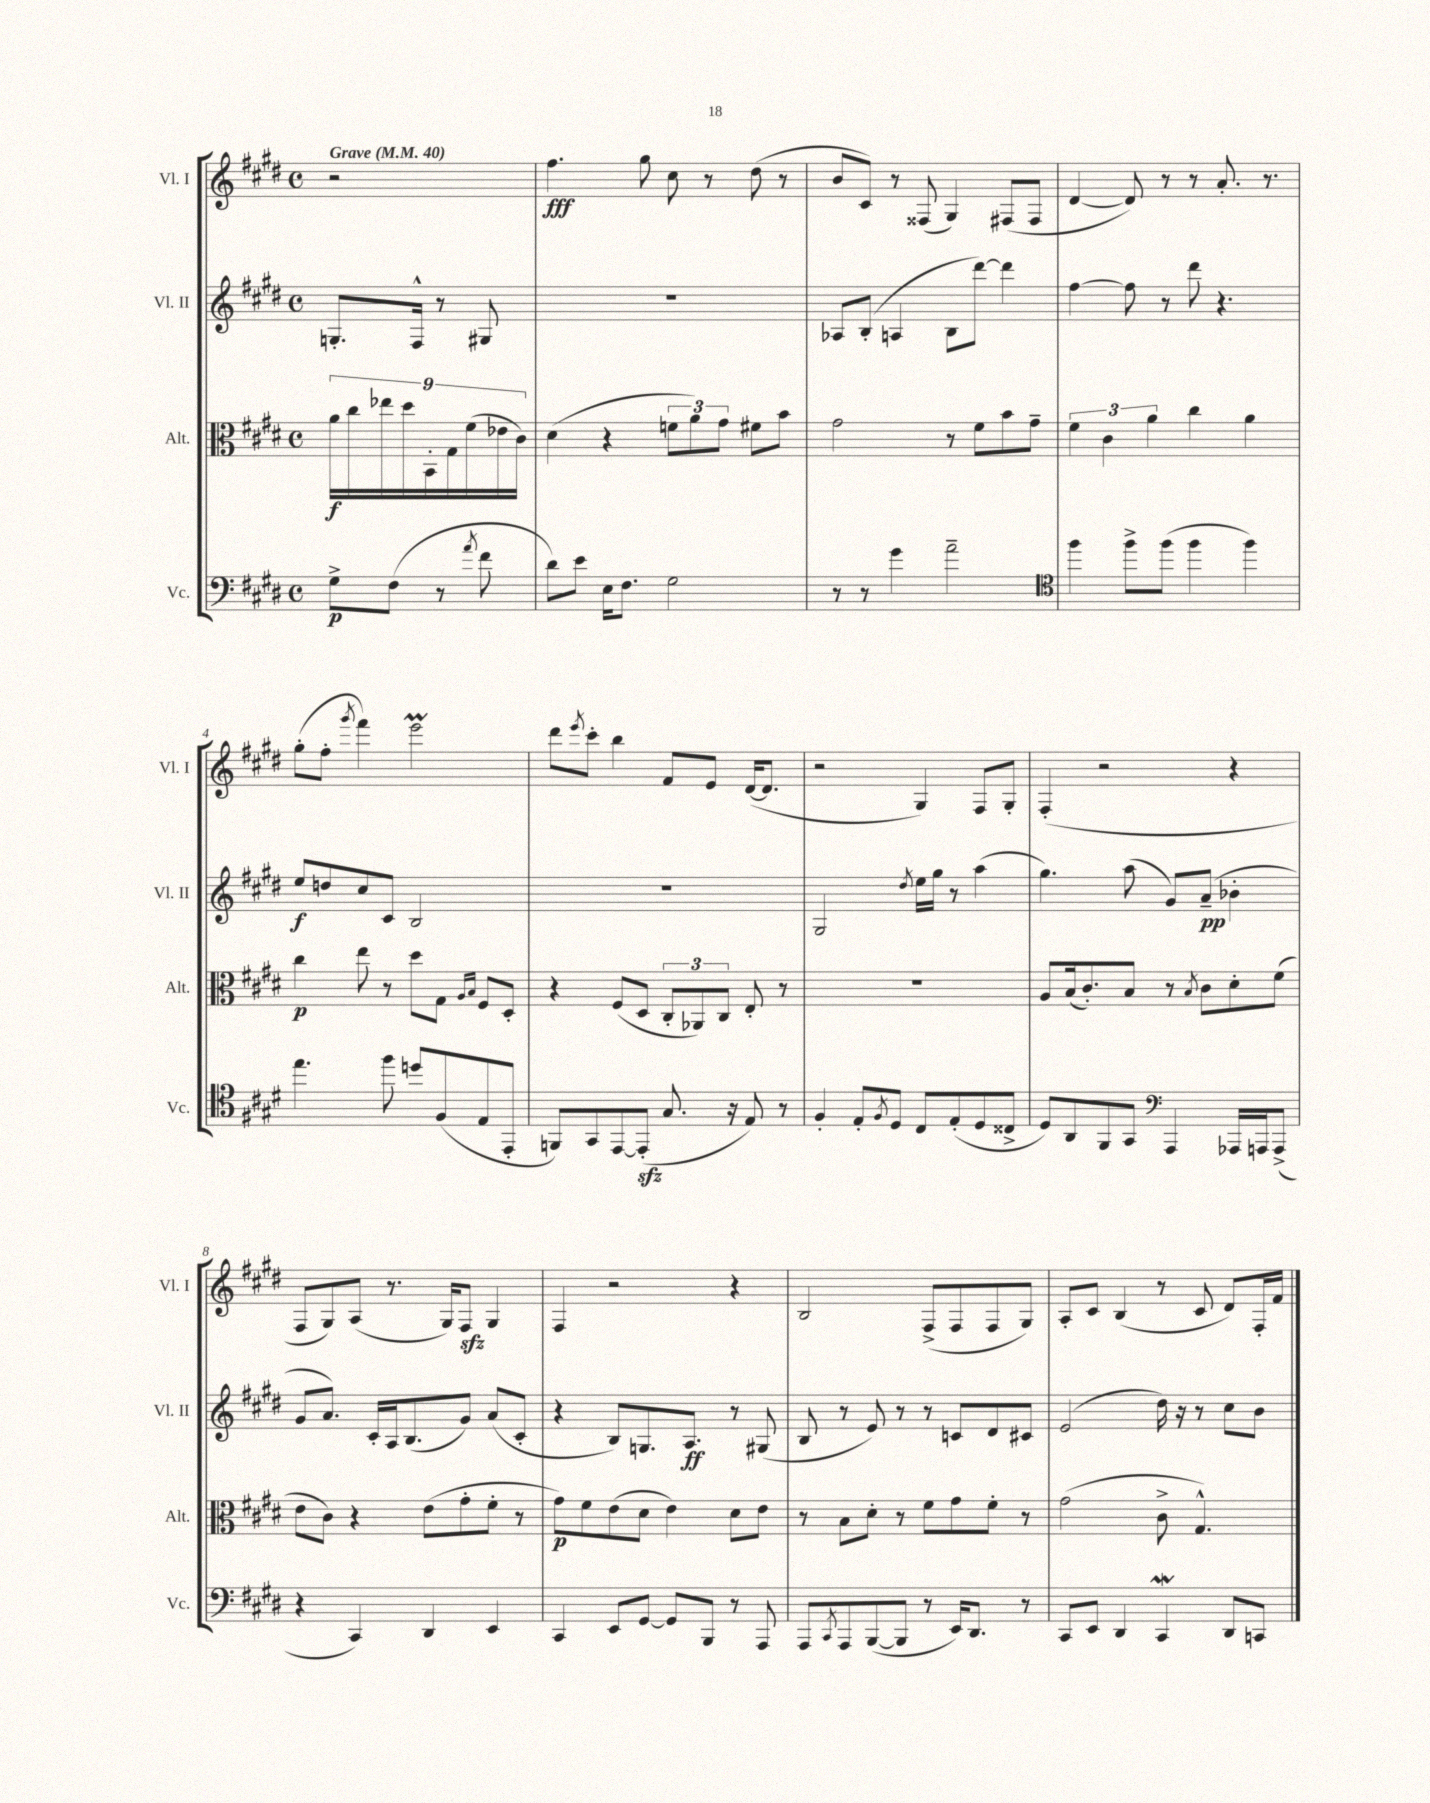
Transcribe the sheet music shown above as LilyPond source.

<<
\new StaffGroup <<
\new Staff = "s0" \with { instrumentName = "Vl. I" shortInstrumentName = "Vl. I" } {
    \clef treble \key e \major \defaultTimeSignature \time 4/4 \partial 2 \tempo "Grave" 4 = 40
    r2 |
    fis''4.\fff gis''8 cis''8 r8 dis''8( r8 |
    b'8 cis'8) r8 fisis8( gis4) fis8( fis8 |
    dis'4~ dis'8) r8 r8 a'8.-. r8. |
    gis''8-.( fis''8-. \acciaccatura { gis'''8 } fis'''4) e'''2\prall |
    dis'''8 \acciaccatura { e'''8 } cis'''8-. b''4 fis'8 e'8 dis'16~( dis'8. |
    r2 gis4) fis8 gis8-. |
    fis4-.( r2 r4 |
    fis8 gis8) a8( r8. gis16) fis8\sfz gis4 |
    fis4 r2 r4 |
    b2 fis8->( fis8 fis8 gis8) |
    a8-. cis'8 b4( r8 cis'8 dis'8) fis16-. fis'16 \bar "|." |
}
\new Staff = "s1" \with { instrumentName = "Vl. II" shortInstrumentName = "Vl. II" } {
    \clef treble \key e \major \defaultTimeSignature \time 4/4 \partial 2
    g8.-. fis16-^ r8 gis8 |
    R1 |
    aes8 b8-.( a4 b8 dis'''8~) dis'''4 |
    fis''4~ fis''8 r8 dis'''8 r4. |
    e''8\f d''8 cis''8 cis'8 b2 |
    R1 |
    gis2 \acciaccatura { dis''8 } e''16 gis''16 r8 a''4( |
    gis''4.) a''8( gis'8) a'8--\pp( bes'4-. |
    gis'8 a'8.) cis'16-. a16 b8.( gis'8) a'8( cis'8-. |
    r4 b8) g8. a8.\ff r8 gis8( |
    b8 r8 e'8) r8 r8 c'8 dis'8 cis'8 |
    e'2( dis''16) r16 r8 cis''8 b'8 \bar "|." |
}
\new Staff = "s2" \with { instrumentName = "Alt." shortInstrumentName = "Alt." } {
    \clef alto \key e \major \defaultTimeSignature \time 4/4 \partial 2
    \tuplet 9/8 { a'16\f cis''16 ees''16 dis''16 b,16-. gis16 fis'16( ees'16 cis'16) } |
    dis'4( r4 \tuplet 3/2 { f'8 a'8) gis'8 } fis'8 b'8 |
    gis'2 r8 fis'8 b'8 gis'8-- |
    \tuplet 3/2 { fis'4 cis'4 a'4 } cis''4 a'4 |
    cis''4\p e''8 r8 dis''8 gis8 \grace { a16 b16 } fis8 dis8-. |
    r4 fis8( dis8 \tuplet 3/2 { cis8-. aes,8) cis8 } e8-. r8 |
    R1 |
    a8 b16( cis'8.-.) b8 r8 \acciaccatura { b8 } cis'8 dis'8-. fis'8( |
    e'8 cis'8) r4 e'8( gis'8-. fis'8-. r8 |
    gis'8\p) fis'8 e'8( dis'8 e'4) dis'8 e'8 |
    r8 b8 dis'8-. r8 fis'8 gis'8 fis'8-. r8 |
    gis'2( cis'8-> gis4.-^) \bar "|." |
}
\new Staff = "s3" \with { instrumentName = "Vc." shortInstrumentName = "Vc." } {
    \clef bass \key e \major \defaultTimeSignature \time 4/4 \partial 2
    gis8->\p fis8( r8 \acciaccatura { a'8 } fis'8 |
    dis'8) e'8 e16 fis8. gis2 |
    r8 r8 gis'4 a'2-- |
    \clef tenor fis''4 fis''8-> fis''8( fis''4 fis''4) |
    e''4. fis''8 d''8 fis8( e8 e,8-. |
    f,8) gis,8 e,8~ e,8-.\sfz( gis8. r16 e8) r8 |
    fis4-. e8-. \acciaccatura { fis8 } dis8 cis8 e8-.( dis8 cisis8-> |
    dis8) a,8 fis,8 gis,8 \clef bass a,,4 aes,,16 a,,16 a,,8->( |
    r4 cis,4) dis,4 e,4 |
    cis,4 e,8 gis,8~ gis,8 b,,8 r8 a,,8 |
    a,,8 \acciaccatura { cis,8 } a,,8 b,,8~( b,,8 r8 e,16) dis,8. r8 |
    cis,8 e,8 dis,4 cis,4\mordent dis,8 c,8 \bar "|." |
}
>>
>>
